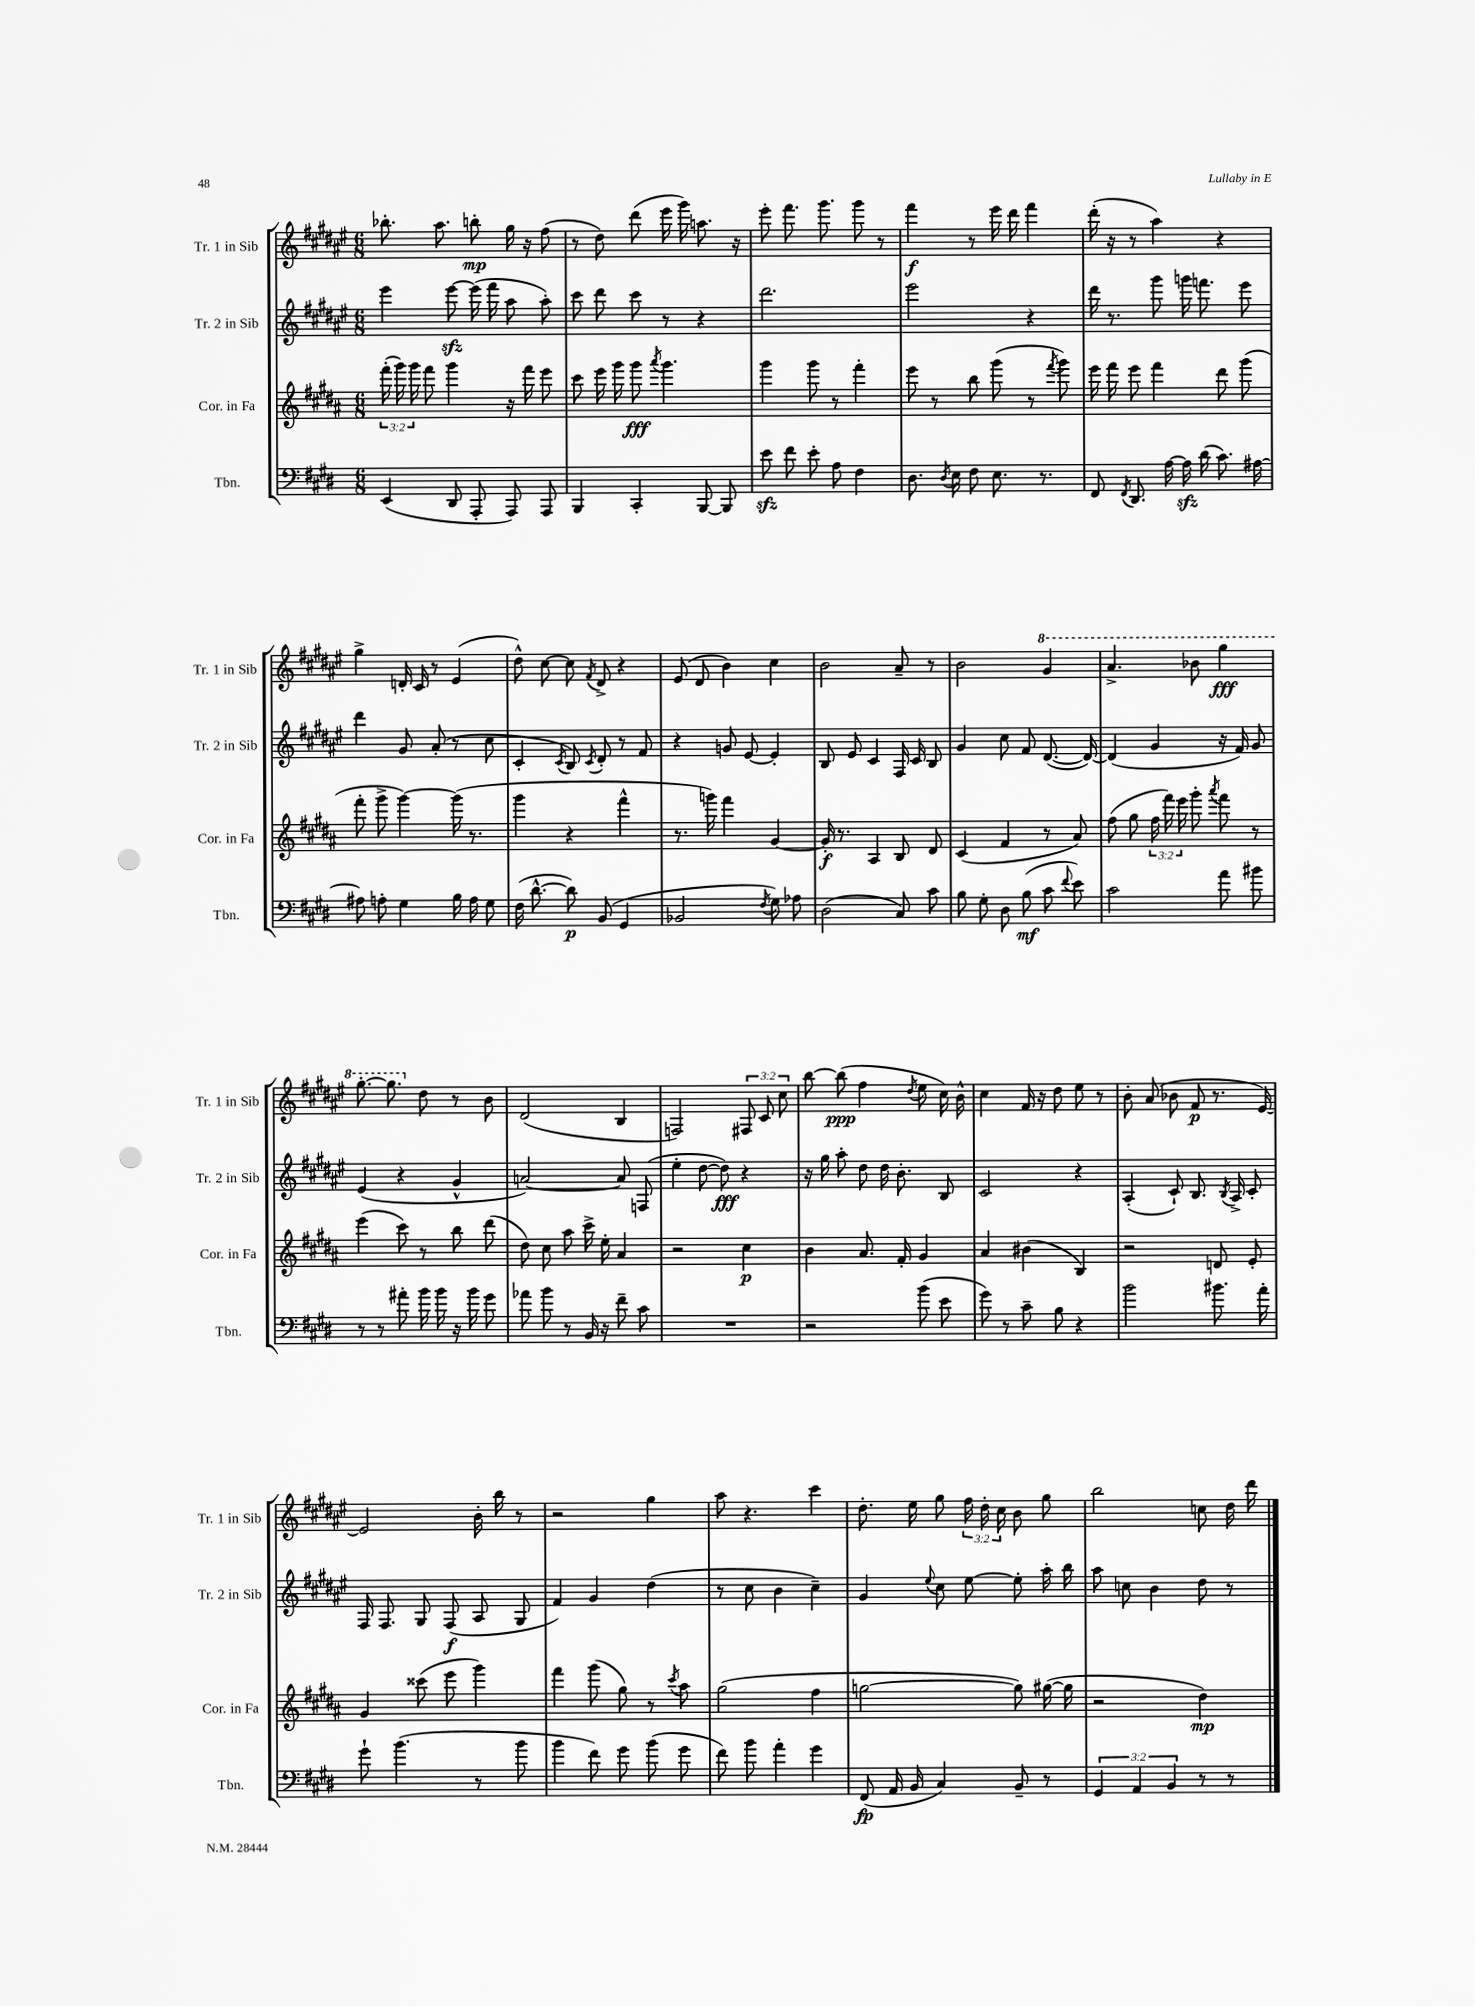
<<
\new StaffGroup <<
\new Staff = "s0" \with { instrumentName = "Tr. 1 in Sib" shortInstrumentName = "Tr. 1 in Sib" } {
    \clef treble \key fis \major \numericTimeSignature \time 6/8 \override Staff.TupletNumber.text = #tuplet-number::calc-fraction-text
    \autoBeamOff bes''8.-. ais''8. b''8-.\mp gis''16 r16 fis''8( |
    r8 dis''8) dis'''8( eis'''16 gis'''16) a''8. r16 |
    eis'''8-. fis'''8. gis'''8. gis'''8 r8 |
    fis'''4\f r8 eis'''16 dis'''16 fis'''4 |
    dis'''16-.( r16 r8 ais''4) r4 |
    gis''4-> d'16-. cis'16 r8 eis'4( |
    dis''8-^) cis''8~ cis''8 \acciaccatura { fis'8 } dis'8-> r4 |
    eis'8( dis'8 b'4) cis''4 |
    b'2 ais'8-- r8 |
    b'2 \ottava #1 gis''4 |
    ais''4.-> bes''8 gis'''4\fff |
    gis'''8.~-. gis'''8. \ottava #0 dis''8 r8 b'8 |
    dis'2( b4 |
    f2) \tuplet 3/2 { fis8 cis'8 cis''8 } |
    b''8~ b''8\ppp( fis''4 \acciaccatura { dis''8 } eis''8 cis''16) b'16-^ |
    cis''4 fis'16 r16 dis''8 eis''8 r8 |
    b'8-. ais'8( bes'8 fis'8\p r8. eis'16~) |
    eis'2 b'16-. b''16 r8 |
    r2 gis''4 |
    ais''8 r4. cis'''4 |
    dis''8.-. eis''16 gis''8 \tuplet 3/2 { fis''16 dis''16-. cis''16 } b'8 gis''8 |
    b''2 c''8 dis''16 dis'''16 \bar "|." |
}
\new Staff = "s1" \with { instrumentName = "Tr. 2 in Sib" shortInstrumentName = "Tr. 2 in Sib" } {
    \clef treble \key fis \major \numericTimeSignature \time 6/8
    \autoBeamOff eis'''4 eis'''8~\sfz eis'''16( fis'''16 ais''8 ais''8-.) |
    cis'''8 dis'''8 cis'''8 r8 r4 |
    dis'''2. |
    eis'''2 r4 |
    dis'''16 r8. gis'''8 g'''16 f'''8. eis'''8 |
    dis'''4 gis'8 ais'8-.( r8 cis''8 |
    cis'4-. \acciaccatura { cis'8 } b8) \acciaccatura { cis'8 } dis'8-. r8 fis'8 |
    r4 g'8 eis'8~ eis'4-. |
    b8 eis'8 cis'4 fis16 cis'16 b8 |
    gis'4 cis''8 fis'8 dis'8.~( dis'16~) |
    dis'4( gis'4 r16 fis'16) gis'8 |
    eis'4( r4 gis'4-^ |
    a'2~) a'8 f8( |
    eis''4-. dis''8~ dis''8\fff) r4 |
    r16 gis''16 ais''8-. dis''8 dis''16 b'8.-. b8 |
    cis'2 r4 |
    ais4-.( cis'8-!) b8. \acciaccatura { b8 } ais16-> cis'8-. |
    fis16 fis8. gis8 fis8\f( ais8 gis8 |
    fis'4) gis'4 dis''4( |
    r8 cis''8 b'4 cis''4--) |
    gis'4 \appoggiatura { eis''8 } cis''8 eis''8~ eis''8-. ais''16-. b''16 |
    ais''8 c''8 b'4 dis''8 r8 \bar "|." |
}
\new Staff = "s2" \with { instrumentName = "Cor. in Fa" shortInstrumentName = "Cor. in Fa" } {
    \clef treble \key b \major \numericTimeSignature \time 6/8 \override Staff.TupletNumber.text = #tuplet-number::calc-fraction-text
    \autoBeamOff \tuplet 3/2 { fis'''16-.( gis'''16) gis'''16 } fis'''8 gis'''4 r16 fis'''16 e'''8 |
    cis'''8 e'''16 gis'''16 gis'''8\fff \acciaccatura { ais'''8 } gis'''4. |
    gis'''4 gis'''8 r8 fis'''4-. |
    e'''8 r8 b''8 gis'''8( r8 \acciaccatura { fis'''8 } gis'''8) |
    e'''16 fis'''16 e'''8 fis'''4 dis'''8 gis'''8( |
    fis'''8-. gis'''8-> gis'''4~) gis'''16( r8. |
    gis'''4 r4 fis'''4-^ |
    r8. g'''16) fis'''4 gis'4~ |
    gis'16-.\f r8. ais4 b8 dis'8 |
    cis'4( fis'4 r8 ais'8) |
    fis''8( gis''8 \tuplet 3/2 { fis''16 fis'''16) e'''16 } gis'''8-. \acciaccatura { ais'''8 } fis'''8 r8 |
    e'''4( cis'''8) r8 b''8 dis'''8( |
    dis''8) cis''8 ais''8 cis'''16-> e''16-. ais'4 |
    r2 cis''4\p |
    b'4 ais'8. fis'16-. gis'4 |
    ais'4 bis'4( b4) |
    r2 d'8 e'8-. |
    gis'4 cisis'''8( e'''8 gis'''4) |
    fis'''4 gis'''8( gis''8) r8 \acciaccatura { cis'''8 } ais''8 |
    gis''2( fis''4 |
    g''2~ g''8) gis''16~( gis''16 |
    r2 dis''4\mp) \bar "|." |
}
\new Staff = "s3" \with { instrumentName = "Tbn." shortInstrumentName = "Tbn." } {
    \clef bass \key e \major \numericTimeSignature \time 6/8 \override Staff.TupletNumber.text = #tuplet-number::calc-fraction-text
    \autoBeamOff e,4( dis,8 a,,8-. a,,8) a,,8 |
    b,,4 cis,4-. b,,8~ b,,8 |
    e'8\sfz fis'8 e'8-. a8 fis4 |
    dis8. \acciaccatura { dis8 } e16 fis8 e8. r8. |
    fis,8 \acciaccatura { fis,8 } dis,8. a16~ a16\sfz dis'16( cis'8.) ais16~ |
    ais8 a8-. gis4 b16 a16 gis8 |
    fis16( dis'8.~-^ dis'8\p) b,8( gis,4 |
    bes,2 \acciaccatura { fis8 } gis8) aes8 |
    dis2( cis8) cis'8 |
    b8 gis8-. dis8 b8\mf( cis'8 \appoggiatura { fis'8 } e'8) |
    cis'2 a'8 bis'8 |
    r8 r8 ais'8-. b'16 b'16 r16 b'16 gis'8 |
    aes'8 b'8 r8 b,16 r16 fis'8-- cis'8 |
    R2. |
    r2 b'8( e'8 |
    gis'8) r8 cis'8-- b8 r4 |
    b'2 bis'8. a'16-. |
    gis'8-! b'4.( r8 b'8 |
    b'4 fis'8) gis'8 b'8( gis'8 |
    fis'8) b'8 a'4-. gis'4 |
    fis,8\fp( a,16 b,16 cis4) b,8-- r8 |
    \tuplet 3/2 { gis,4 a,4 b,4 } r8 r8 \bar "|." |
}
>>
>>
\layout { \context { \Score \remove "Bar_number_engraver" } }
